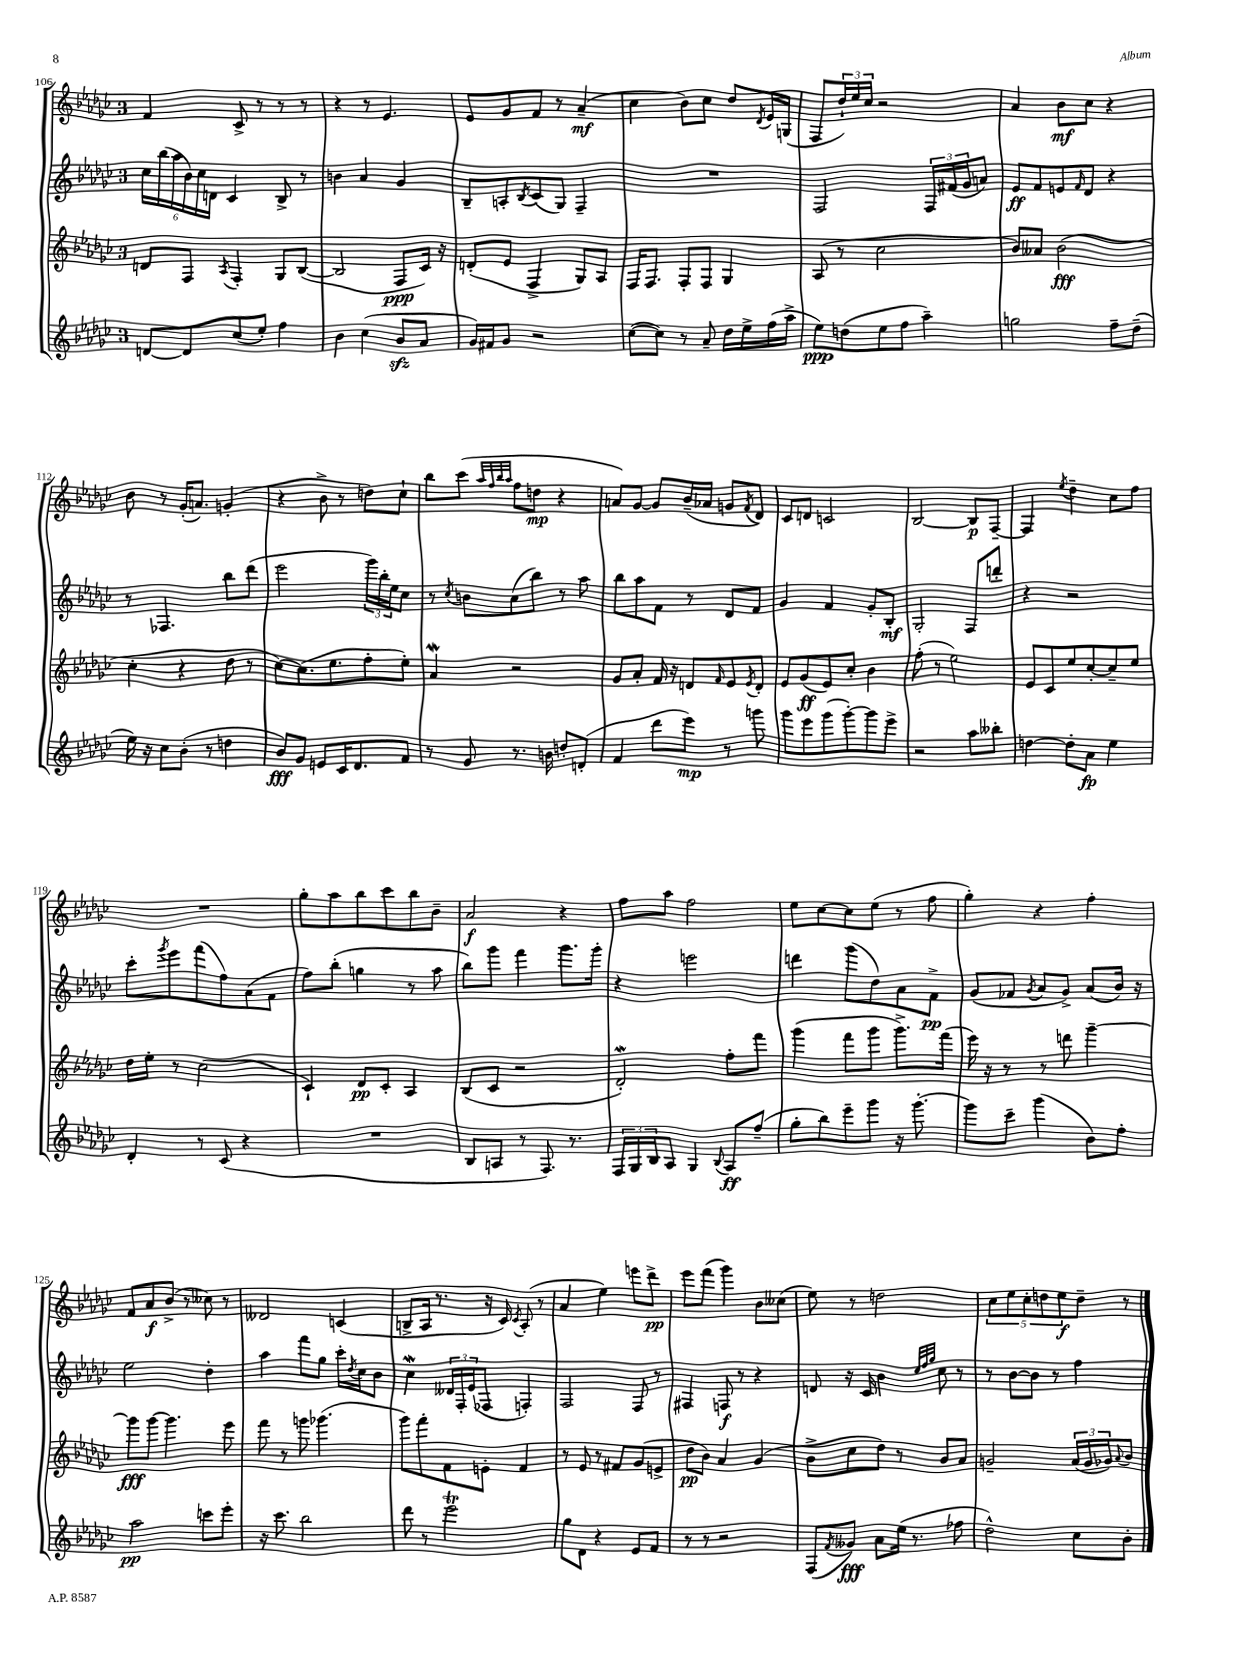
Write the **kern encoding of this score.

**kern	**kern	**kern	**kern
*staff4	*staff3	*staff2	*staff1
*clefG2	*clefG2	*clefG2	*clefG2
*k[b-e-a-d-g-c-]	*k[b-e-a-d-g-c-]	*k[b-e-a-d-g-c-]	*k[b-e-a-d-g-c-]
*M3/4	*M3/4	*M3/4	*M3/4
[8d/L	8d/L	24cc-\LL	4f/
.	.	(24bb-\	.
.	.	24aa-\	.
8d/]	8F/J	24b-\)	.
.	.	24cc-\	.
.	.	24d\JJ	.
.	8qA-/	.	.
(8cc-/	4F'/	4c-/	8c-^/
8ee-'/J)	.	.	8r
4ff\	8G-/L	8B-^/	8r
.	([8B-/J	8r	8r
=	=	=	=
4b-\	2B-/]	4b\	4r
(4cc-\	.	4a-/	8r
.	.	.	4.e-/
8b-/L	8F/L	4g-/	.
8a-/J	16c-/Jk)	.	.
.	16r	.	.
=	=	=	=
16g-/LL)	(8d'/L	8B-~/L	8e-/L
16f#/J	.	.	.
8g-/J	8e-/J	8A'/	8g-/
.	.	8qB-/	.
2r	4F^/	(8c-/	8f/J
.	.	8G-/J)	8r
.	8G-/L)	4F~/	(4a-~/
.	8A-/J	.	.
=	=	=	=
([8cc-\L	16F/LK	2.r	4cc-\
.	8.F/J	.	.
8cc-\]J)	.	.	.
8r	8F'/L	.	8b-\L)
8a-~/	8F/J	.	8cc-\J
16dd-\LL	4G-/	.	8dd-/L
16ee-^\	.	.	.
.	.	.	8qd-/
(16ff\	.	.	16e-/L
16aa-^\JJ	.	.	(16G/JJ
=	=	=	=
8ee-\L)	(8A-/	2F/	8F/L
(8dd\	8r	.	24dd-`/L)
.	.	.	24ee-/
.	.	.	24cc-/JJ
8ee-\	2cc-\	.	2r
8ff\J	.	.	.
4aa-~\)	.	24F/LL	.
.	.	(24f#/	.
.	.	24g-/J	.
.	.	8a/J)	.
=	=	=	=
2gg\	8b-/L)	8e-/L	4a-/
.	8a--/J	8f/	.
.	(2b-\	8e/	8b-\L
.	.	16qqf/	.
.	.	8d-/J	8cc-\J
8ff~\L	.	4r	4r
(8dd-~\J	.	.	.
=	=	=	=
16ee-\)	4cc-'\	8r	8b-\
16r	.	.	.
8cc-\L	.	4.F-/	8r
(8b-'\J	4r	.	(16g-'/LK
.	.	.	8.a/J)
8r	.	.	.
4dd\	8dd-\	8bb-\L	(4g'/
.	8r	(8ddd-\J	.
=	=	=	=
8b-/L)	[8cc-\L)	2eee-\	4r
8g-/J	(8.cc-\]	.	.
8e/L	.	.	8b-^\
.	8.ee-\	.	.
16c-/K	.	.	8r
8.d-/	.	.	.
.	8ff'\	24ggg-\LL)	8dd\L)
.	.	24bb-'\	.
.	.	24ee-\J	.
8f/J	8ee-'\J)	8cc-\J	8cc-`\J
=	=	=	=
8r	4a-/	8r	8bb-\L
.	.	8qcc-/	.
8g-/	.	8b\L	(8ccc-\J
.	.	.	32qqaa-/LLL
.	.	.	32qqff/
.	.	.	32qqbb-/
.	.	.	32qqaa-/JJJ
8.r	2r	(8cc-\	8ff\L
.	.	8bb-\J)	8dd\J
16b\	.	.	.
8dd'/L	.	8r	4r
(8d'/J	.	8aa-\	.
=	=	=	=
4f/	8g-/L	8bb-\L	8a/L)
.	8a-'/J	8aa-\	[8g-/J
8ddd-\L	16f/	8f\J	8g-/]L
.	16r	.	.
8eee-\J)	8d/L	8r	(16b-~/L
.	.	.	16a-/JJ
.	16qqf/	.	.
8r	8e-/	8d-/L	8g/L
.	8qe-/	.	8qf/
8ggg\	8d'/J	8f/J	8d-/J)
=	=	=	=
8ggg-\L	8e-/L	4g-/	8c-/L
8eee-\	(8g-/	.	8d/J
(8ggg-\	8e-/)	4f/	2c/
[8ggg-'\)	8cc-'/J	.	.
8ggg-\]	4b-\	8g-'/L	.
8eee-^\J	.	8B-'/J	.
=	=	=	=
2r	(8ff'\	2G-'/	[2B-/
.	8r	.	.
.	2ee-\)	.	.
8aa-\L	.	8F/L	8B-/]L
8bb--'\J	.	8ddd'/J	[8F~/J
=	=	=	=
[4dd\	8e-/L	4r	4F/]
.	8c-/	.	.
.	.	.	8qee-/
8dd'\]L	8ee-/	2r	4dd-~\
8a-\J	[8cc-'/	.	.
4ee-\	8cc-~/]	.	8cc-\L
.	8ee-/J	.	8ff\J
=	=	=	=
4d-'/	16dd-\LL	8ccc-'\L	2.r
.	16ee-'\JJ	.	.
.	.	8qggg-/	.
.	8r	8eee-\	.
8r	(2cc-\	(8fff\	.
(8c-/	.	8ff\)	.
4r	.	(8a-\	.
.	.	8f\J	.
=	=	=	=
2.r	4c-`/)	8ff\L)	8gg-'\L
.	.	(8bb-'\J	8aa-\
.	8d-/L	4gg\	8bb-\
.	8c-'/J	.	8ccc-\
.	4A-/	8r	8bb-\
.	.	8aa-\	8b-~\J
=	=	=	=
8B-/L	(8B-/L	8bb-\L)	2a-/
8A/J	8c-/J	8ggg-\J	.
8r	2r	4fff\	.
8.F/)	.	.	.
.	.	8.ggg-\L	4r
8.r	.	.	.
.	.	16ggg-'\Jk	.
=	=	=	=
24F/LL	2d-'/)	4r	8ff\L
24G-/	.	.	.
24B-/J	.	.	.
8A-/J	.	.	8aa-\J
4G-/	.	2eee\	2ff\
8qqB-/	.	.	.
8A-/L	8ff'\L	.	.
(8ff~/J	8fff\J	.	.
=	=	=	=
8gg-'\L	(4ggg-\	4ddd\	8ee-\L
8bb-\)	.	.	[8cc-\
8eee-~\	8fff\L	(8ggg-\L	8cc-\]
8ggg-\J	8ggg-\J	8dd-\)	(8ee-\J
16r	8.ggg-^\L)	8a-\	8r
[8.ggg-'\	.	.	.
.	.	8f^\J	8ff\
.	(16fff\Jk	.	.
=	=	=	=
8ggg-\]L	16eee-\)	(8g-/L	4gg-'\)
.	16r	.	.
8ccc-~\J	8r	8f-/J	.
.	.	8qg-/	.
(4ggg-\	8r	8a-/L	4r
.	8ddd\	8g-^/J)	.
8b-\L)	[4ggg-~\	(8a-/L	4ff'\
8ff'\J	.	16b-/Jk)	.
.	.	16r	.
=	=	=	=
2aa-\	8ggg-\]L	2ee-\	8f/L
.	[8ggg-\J	.	8a-/
.	4.ggg-\]	.	(8b-^/J
.	.	.	8r
8ccc\L	.	4dd-'\	8cc--\)
8eee-'\J	8eee-\	.	8r
=	=	=	=
16r	8fff\	4aa-\	2d--/
8.ccc-\	.	.	.
.	8r	.	.
2bb-\	8ggg\	8fff\L	.
.	(4.ggg-\	8gg-\J	.
.	.	16ccc-'\LL	(4c/
.	.	8qdd-/	.
.	.	16cc-\J	.
.	.	8b-\J	.
=	=	=	=
8ddd-\	8ggg-\L)	4cc-\	8B^/L
8r	8fff'\	.	16A-/Jk
.	.	.	8.r
2eee-\	8f\	24d--/LL	.
.	.	24F'/	.
.	.	(24e-/J	.
.	8e'\J	8F-/J	16r
.	.	.	16c-/)
.	.	.	8qc-/
.	4f/	4F'/)	(8A-'/
.	.	.	8r
=	=	=	=
8gg-\L	8r	2F/	4a-/
8d-\J	8e-/	.	.
4r	8r	.	4ee-\)
.	8f#/L	.	.
8e-/L	(8g-/	8F/	8eee\L
8f/J	8e^/J	8r	8ddd-^\J
=	=	=	=
8r	8dd-\L	4F#/	8eee-\L
8r	8b-\J)	.	(8fff\J
2r	4a-/	8F/	4ggg-\)
.	.	8r	.
.	(4g-/	4r	8b-\L
.	.	.	(8cc--\J
=	=	=	=
(8F/L	8b-^\L	8d/	8ee-\)
8qf/	.	.	.
8g--/J)	8cc-\	16r	8r
.	.	16c-/	.
8a-\L	8dd-\J)	4b-\	2dd\
(16ee-\Jk	8r	.	.
8.r	.	.	.
.	.	32qqee-/LLL	.
.	.	32qqff/	.
.	.	32qqgg-/JJJ	.
.	8b-/L	8cc-\	.
8ff-\	8a-/J	8r	.
=	=	=	=
2dd-^^\)	2g~/	8r	10cc-\L
.	.	.	10ee-\
.	.	[8b-\L	.
.	.	.	10cc-'\
.	.	8b-\]J	.
.	.	.	10dd\
.	.	8r	.
.	.	.	10ee-\
8cc-\L	(24a-/LL	4ff\	8dd~\J
.	24g/	.	.
.	24g-/J)	.	.
.	8qqa-/	.	.
8b-'\J	8b-/J	.	8r
==	==	==	==
*-	*-	*-	*-
